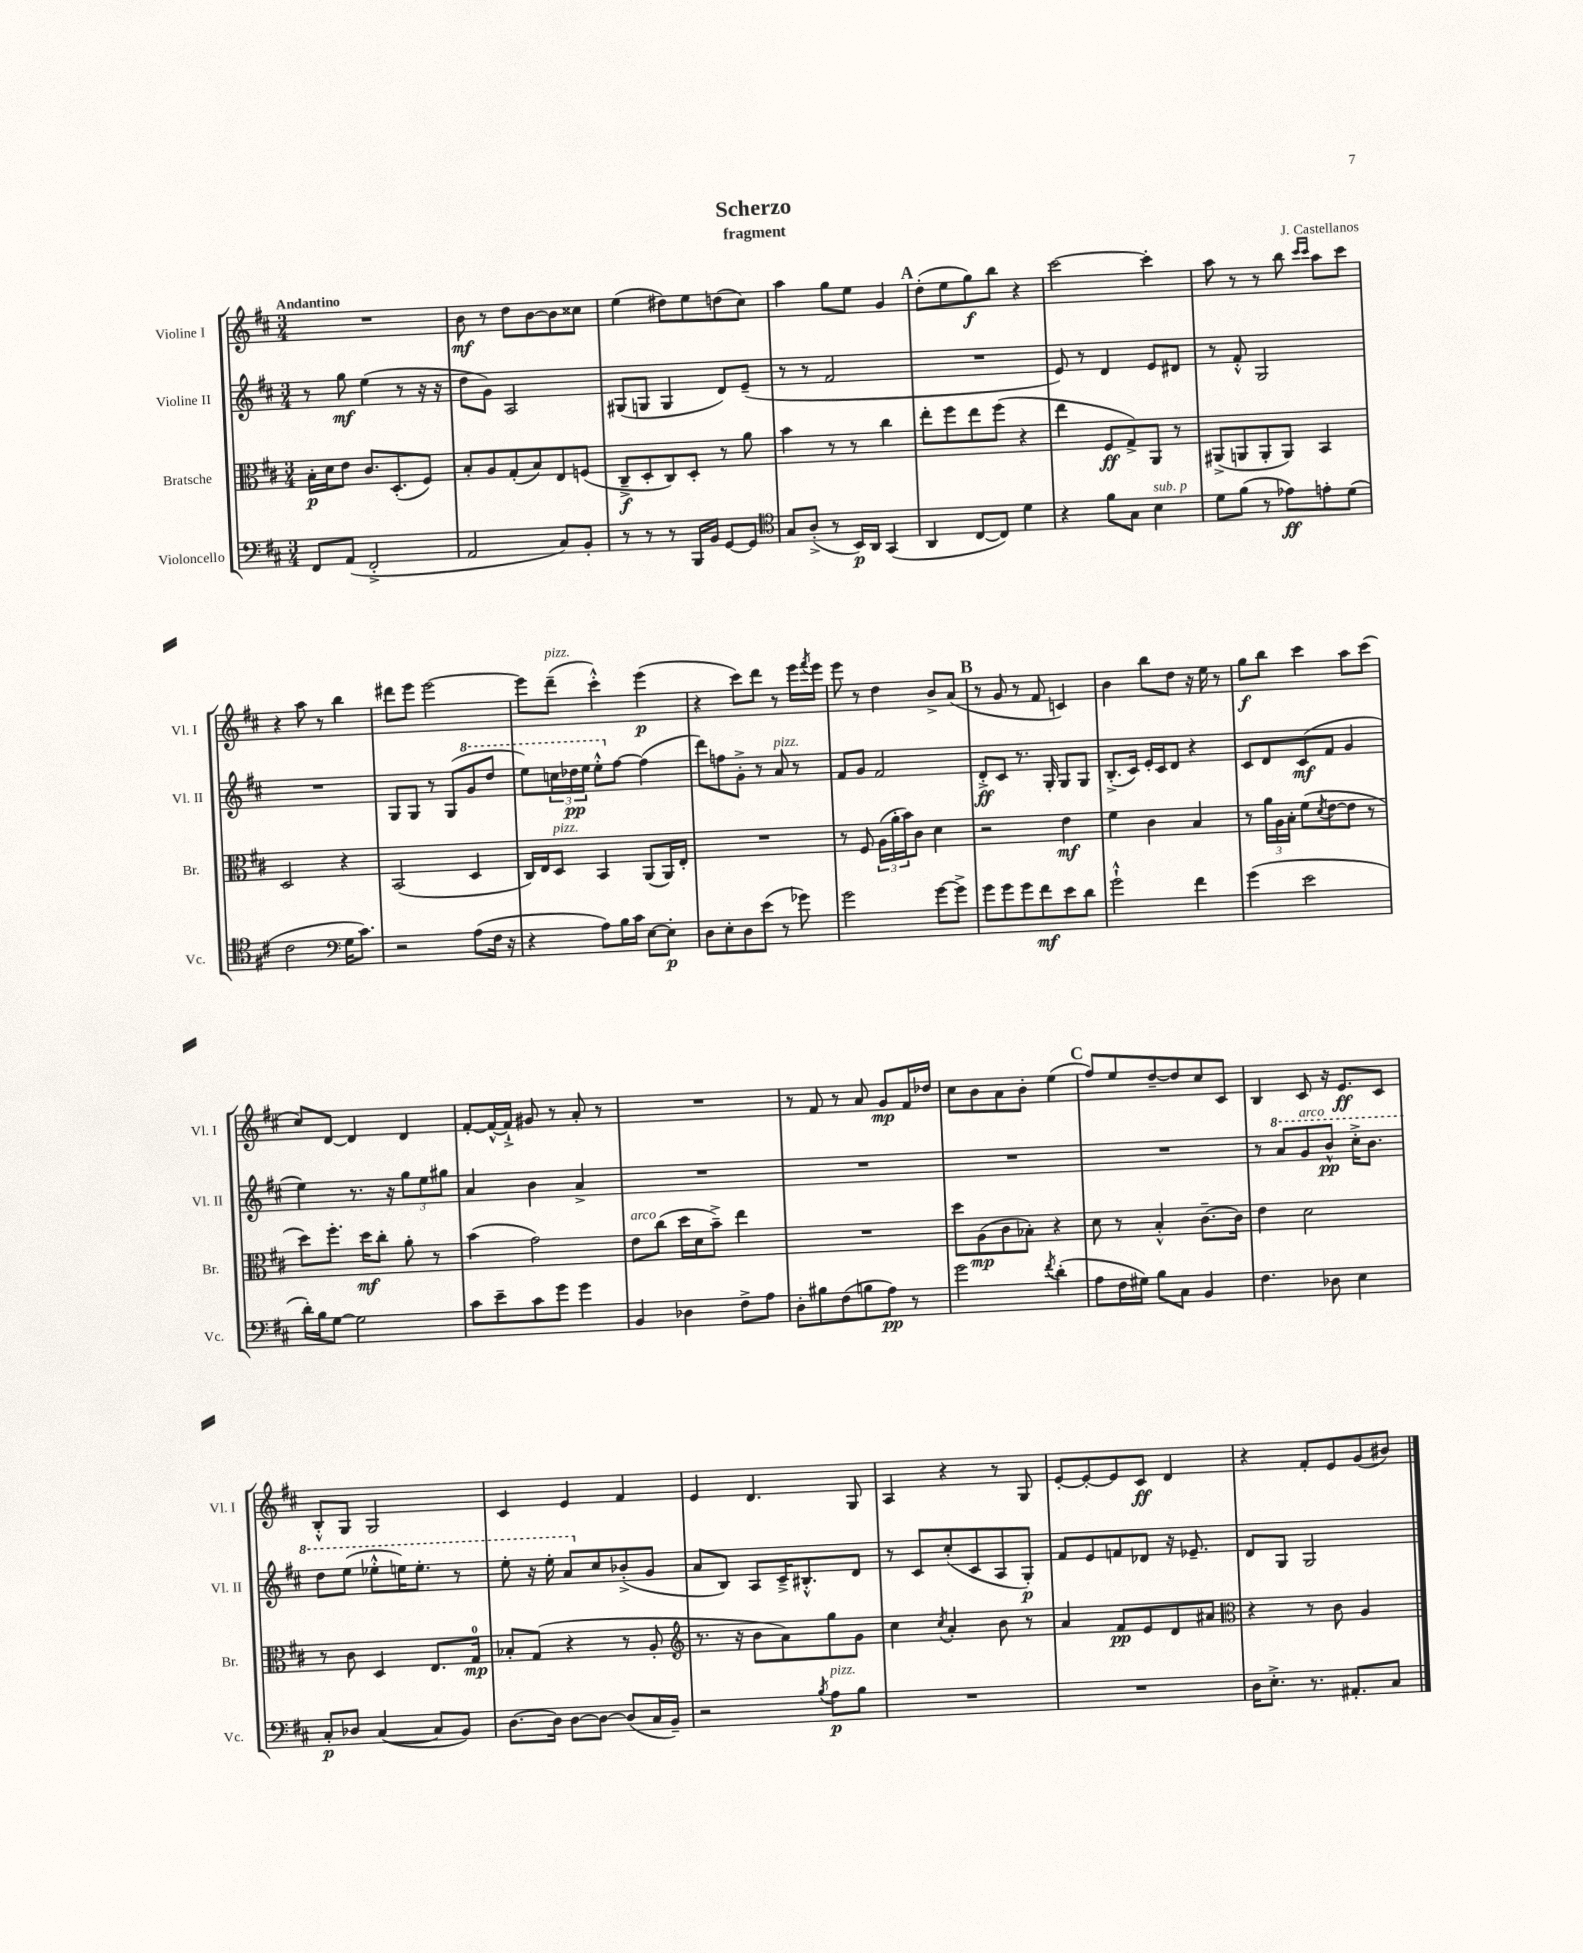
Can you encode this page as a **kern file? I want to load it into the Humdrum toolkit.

**kern	**kern	**kern	**kern
*staff4	*staff3	*staff2	*staff1
*clefF4	*clefC3	*clefG2	*clefG2
*k[f#c#]	*k[f#c#]	*k[f#c#]	*k[f#c#]
*M3/4	*M3/4	*M3/4	*M3/4
8FF#	16B'	8r	2.r
.	16d	.	.
(8AA	8e	8gg	.
2FF#'^	8.c#	(4ee	.
.	(8.D'	.	.
.	.	8r	.
.	8F#)	16r	.
.	.	16r	.
=	=	=	=
2AA	8B'	8dd	8b
.	8A	8g)	8r
.	(8G'	2A	8dd
.	8B)	.	[8b
8C#)	8E	.	8b]
8BB'	(8F	.	8cc##
=	=	=	=
8r	8C#~^	(8G#	(4ee
8r	8D'	8G	.
8r	8C#)	4G	8dd#)
16BBB	8D'	.	8ee
16BB	.	.	.
[8GG	8r	8d)	(8dd
8GG]	8a	(8e~	8cc#)
=	=	=	=
*clefC4	*	*	*
8G	4b	8r	4aa
(8A'^	.	8r	.
8r	8r	2f#	8gg
16BB)	8r	.	8ee
16AA	.	.	.
(4GG	4cc#	.	4g
=	=	=	=
4AA	8ee'	2.r	(8dd'
.	8ff#	.	8ee
[8C#	8ee	.	8gg)
8C#])	(8ff#	.	8bb
4d	4r	.	4r
=	=	=	=
4r	4ee	8e)	[2ccc#
.	.	8r	.
8f#	8F#	4d	.
8G	8G^)	.	.
4B	8AA	8e	4ccc#']
.	8r	8d#	.
=	=	=	=
8d	(8AA#^	8r	8aa
(8f#	8AA	8f#'^^	8r
8r	8AA'	2G	8r
8e-)	8AA)	.	8bb
.	.	.	16qqccc#
.	.	.	16qqccc#
8e'	4BB	.	8aa
(8d	.	.	8ccc#
=	=	=	=
2c#	2D	2.r	4r
.	.	.	8aa
.	.	.	8r
*clefF4	*	*	*
16G	4r	.	4bb
8.c#)	.	.	.
=	=	=	=
2r	(2BB	8G	8ddd#
.	.	8G	8eee
.	.	8r	[2eee
.	.	(8G	.
(8A	4D	8gg	.
16F#	.	8ddd	.
16r	.	.	.
=	=	=	=
4r	16C#)	8eee)	8eee]
.	16E	.	.
.	8D	24ccc	(8ddd~
.	.	24ddd-	.
.	.	24eee	.
8A)	4BB	8eee'^^	4ccc#'^^)
16B	.	[8ff#	.
16c#	.	.	.
[8E	(8AA	(4ff#]	(4eee
8E']	16AA)	.	.
.	16E'	.	.
=	=	=	=
8D	2.r	8ddd)	4r
8E'	.	8ff	.
8D	.	8g'^	8ccc#)
(8e	.	8r	8ddd
8r	.	8a	8r
8g-)	.	8r	16eee
.	.	.	8qfff#
.	.	.	16eee
=	=	=	=
2g	8r	8f#	8eee
.	8F#	8g	8r
.	(24A	2f#	4dd
.	24a'	.	.
.	24b)	.	.
.	8c#	.	.
[8g	4d	.	8b^
8g^]	.	.	(8a
=	=	=	=
8g	2r	8d'^	8r
8g	.	8c#	8g
8g	.	8.r	8r
8f#	.	.	8f#
.	.	16G'	.
8e	4e	8G	4c)
8d	.	8G	.
=	=	=	=
2g`^^	4f#	(8.B'^	4b
.	.	16c#)	.
.	4c#	16e'	8bb
.	.	16c#	.
.	.	8d	8dd
4f#	4B	4r	16r
.	.	.	16ee
.	.	.	8r
=	=	=	=
(4g	8r	8c#	8gg
.	24a	8d	8bb
.	24A	.	.
.	24B'	.	.
2e	(8f#	(8c#	4ccc#
.	8qd	.	.
.	[8e	8f#	.
.	8e]	4g	8aa
.	8r	.	(8ccc#
=	=	=	=
16d')	8dd)	4ee)	8cc#)
16B	.	.	.
[8G	8.ff#'	.	[8d
2G]	.	8.r	4d]
.	16dd	.	.
.	8cc#'	.	.
.	.	16r	.
.	8a'	12gg	4d
.	.	12ee	.
.	8r	.	.
.	.	12gg#	.
=	=	=	=
8c#	(4b	4a	[8f#'
8e~	.	.	16f#^^_
.	.	.	16f#`^]
8c#	2g)	4b	8g#
8g	.	.	8r
4g	.	4a^	8a'
.	.	.	8r
=	=	=	=
4BB	8e	2.r	2.r
.	(8cc#	.	.
4D-	16dd	.	.
.	16d	.	.
.	8b~^)	.	.
8F#^	4ee	.	.
8A	.	.	.
=	=	=	=
8D'	2.r	2.r	8r
8B#	.	.	8f#
(8F#	.	.	8r
8B	.	.	8a
8A)	.	.	8g
8r	.	.	16f#
.	.	.	16dd-
=	=	=	=
2g	8dd	2.r	8cc#
.	(8A	.	8b
.	8c#	.	8a
.	8B-')	.	8b'
8qf#	.	.	.
(4d'	4r	.	(4ee
=	=	=	=
8A	8d	2.r	8ff#)
16F#	8r	.	8ee
16G#)	.	.	.
8B	4B'^^	.	[8dd~
8C#	.	.	8dd]
4BB	[8.c#~	.	8cc#
.	.	.	8c#
.	16c#]	.	.
=	=	=	=
4.F#	4e	8r	4B
.	.	8aa	.
.	2d	8gg	8c#
8D-	.	8bb^^	16r
.	.	.	8.e
4E	.	16ccc#'^	.
.	.	8.bb	.
.	.	.	8c#
=	=	=	=
8C#'	8r	8ddd	8B'^^
8D-	8c#	(8eee	8G
([4C#	4D	8eee-'^^	2G
.	.	16eee)	.
.	.	8.eee'	.
8C#]	8.E	.	.
8BB)	.	8r	.
.	16G	.	.
=	=	=	=
[8.D	8B-'	8eee'	4c#
.	(8G	16r	.
16D]	.	16eee'	.
[8D	4r	8aa	4e
8D_	.	8cc#	.
(8D]	8r	(8b-'^	4f#
16C#	8A'	8g	.
16BB~)	.	.	.
=	=	=	=
*	*clefG2	*	*
2r	8.r	8a	4e
.	.	8B)	.
.	16r	.	.
.	8b	8A	4.d
.	8a)	16c#~^	.
.	.	8.B#'^^	.
8qB	.	.	.
8A	8gg	.	.
8B	8g	8d	8G
=	=	=	=
2.r	4cc#	8r	4A
.	.	8c#	.
.	8qcc#	.	.
.	4a'	(8cc#'	4r
.	.	8c#	.
.	8b	8A	8r
.	8r	8G')	8G
=	=	=	=
2.r	4a	8f#	[8e'
.	.	8e	8e'_
.	8f#	8f	8e]
.	8e	8d-	8c#
.	8d	16r	4d
.	.	8.e-~	.
.	8a#	.	.
=	=	=	=
*	*clefC3	*	*
16D	4r	8d	4r
8.E'^	.	.	.
.	.	8G	.
8.r	8r	2G	8f#'
.	8c#	.	8e
8.AA#'	.	.	.
.	4A	.	(8g
8C#	.	.	8b#)
==	==	==	==
*-	*-	*-	*-
